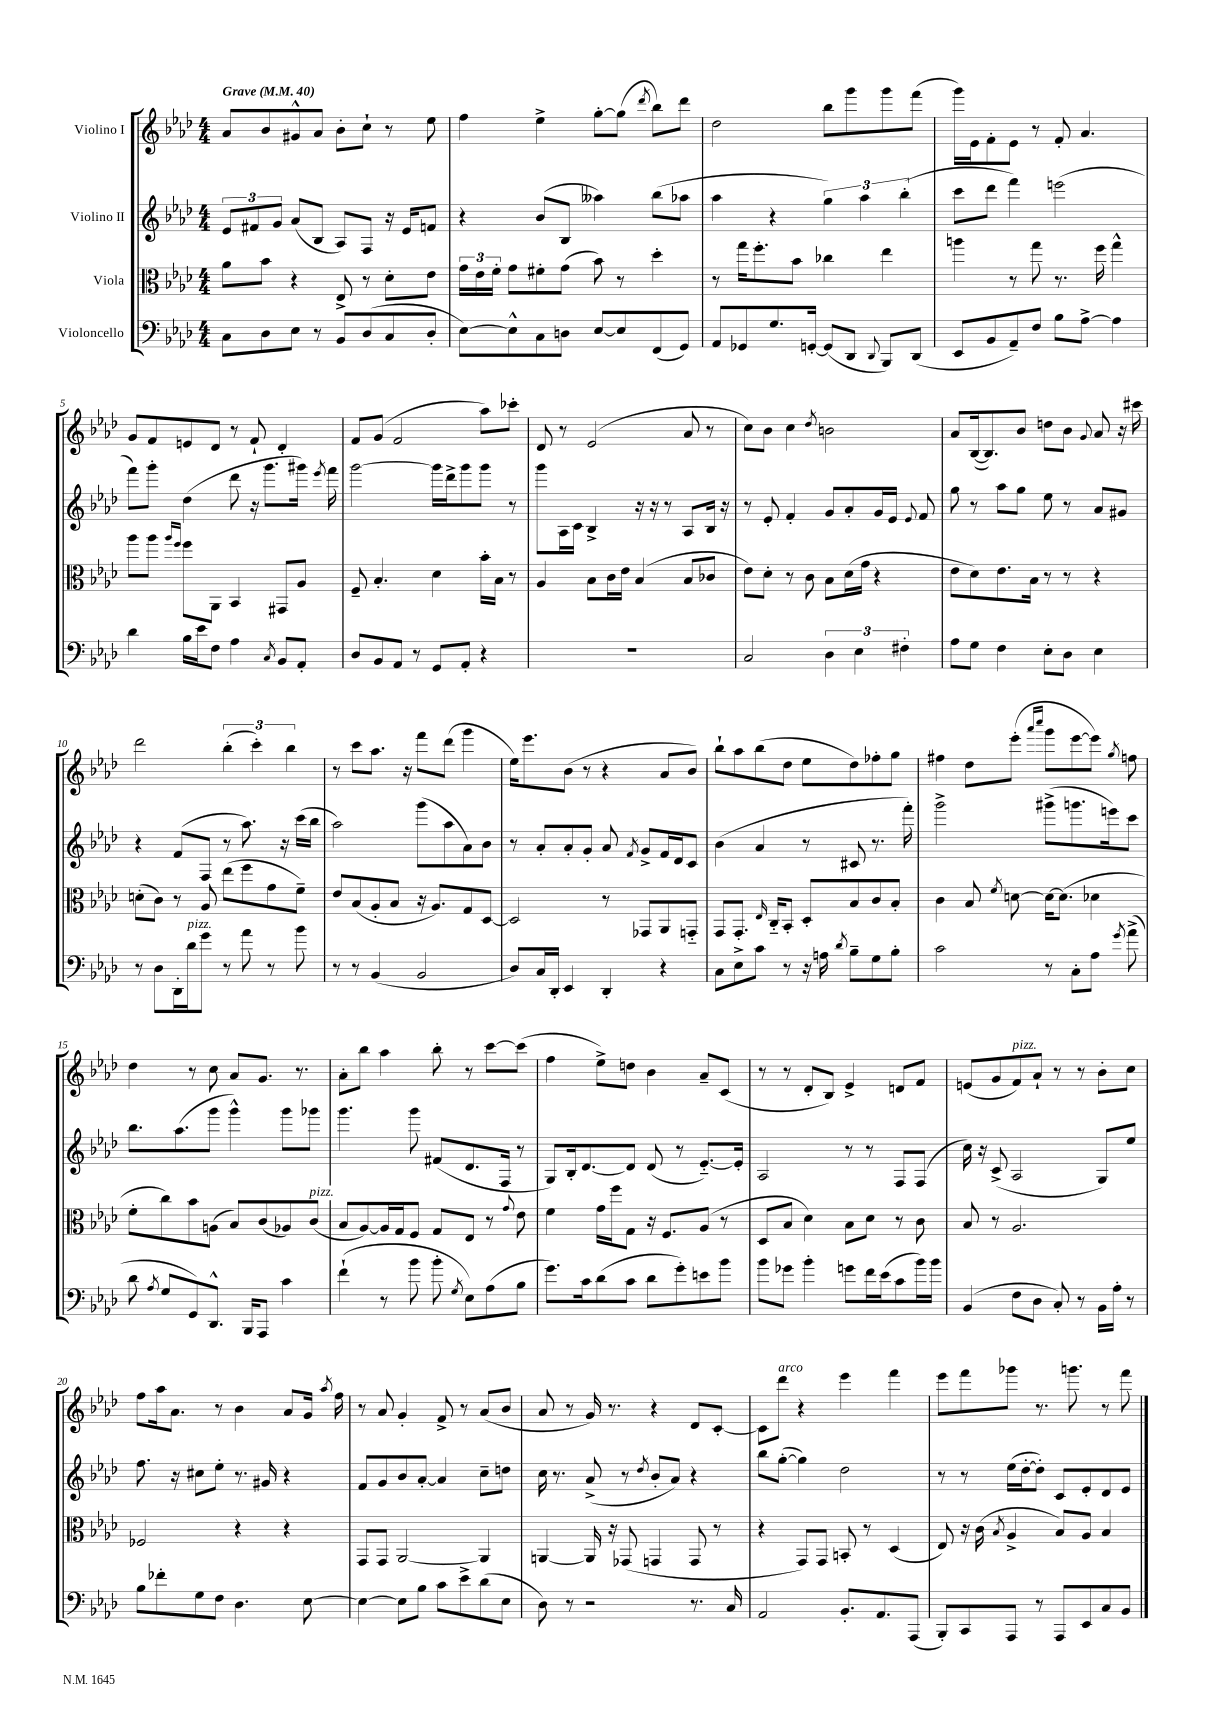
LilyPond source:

<<
\new StaffGroup <<
\new Staff = "s0" \with { instrumentName = "Violino I" } {
    \clef treble \key aes \major \numericTimeSignature \time 4/4 \tempo "Grave" 4 = 40
    \autoBeamOff aes'8[ bes'8 gis'8-^ aes'8] bes'8[-. c''8]-! r8 ees''8 |
    f''4 ees''4-> g''8[~-. g''8]( \acciaccatura { des'''8 } bes''8[) des'''8] |
    des''2 bes''8[ g'''8 g'''8 f'''8]( |
    g'''16[) ees'16 f'8-. ees'8] r8 f'8-. aes'4. |
    g'8[ f'8 e'8 des'8] r8 f'8-! des'4-. |
    f'8[ g'8]( f'2 aes''8[) ces'''8]-. |
    des'8 r8 ees'2( aes'8 r8 |
    c''8[) bes'8] c''4 \acciaccatura { des''8 } b'2 |
    aes'8[ bes16~( bes8.) bes'8] d''8[ bes'8] \appoggiatura { g'8 } aes'8 r16 cis'''16 |
    des'''2 \tuplet 3/2 { bes''4-.( c'''4-.) bes''4 } |
    r8 c'''8[ aes''8.] r16 f'''8[ des'''8]( g'''4 |
    ees''16[) ees'''8. bes'8]( r8 r4 aes'8[ bes'8]) |
    bes''8[-! aes''8 bes''8( des''8] ees''8[ des''8) fes''8-. g''8] |
    fis''4 des''8[ ees'''8]-.( \grace { aes'''16[ c''''16] } g'''8[ ees'''8~ ees'''8]) \acciaccatura { g''8 } f''8 |
    des''4 r8 c''8 aes'8[ g'8.] r8. |
    aes'8[-. bes''8] aes''4 bes''8-. r8 c'''8[~ c'''8]( |
    f''4 ees''8[->) d''8] bes'4 aes'8[-- c'8]( |
    r8 r8 des'8[-. bes8]) ees'4-> d'8[ f'8] |
    e'8[( g'8 f'8^\markup { \italic "pizz." }) aes'8]-! r8 r8 bes'8[-. c''8] |
    f''8[ aes''16 aes'8.] r8 bes'4 aes'8[ g'16] \acciaccatura { aes''8 } f''16 |
    r8 aes'8 g'4-. f'8-> r8 aes'8[( bes'8] |
    aes'8 r8 g'16) r8. r4 des'8[ c'8]~-. |
    c'8[ des'''8]^\markup { \italic "arco" } r4 ees'''4 f'''4 |
    ees'''8[ f'''8 ges'''8] r8. g'''8. r8 f'''8 \bar "|." |
}
\new Staff = "s1" \with { instrumentName = "Violino II" } {
    \clef treble \key aes \major \numericTimeSignature \time 4/4
    \autoBeamOff \tuplet 3/2 { ees'8[ fis'8 g'8] } aes'8[( bes8] aes8[) f8] r16 ees'16[ f'8] |
    r4 bes'8[( bes8] aeses''4) bes''8[( aes''8] |
    aes''4 r4 \tuplet 3/2 { g''4) aes''4 bes''4-.( } |
    c'''8[ des'''8] f'''4) e'''2( |
    f'''8[) g'''8]-. des''4( des'''8 r16 g'''8.[ gis'''16]) \acciaccatura { ees'''8 } f'''16 |
    g'''2~ g'''16[ des'''16-> g'''8 g'''8] r8 |
    g'''8[ aes16 c'16] bes4-> r16 r16 r8 aes8[ bes16] r16 |
    r8 ees'8-. f'4-. g'8[ aes'8-. g'16 ees'16] \appoggiatura { ees'8 } f'8 |
    g''8 r8 aes''8[ g''8] ees''8 r8 aes'8[ gis'8] |
    r4 f'8[( f8] r8 aes''8.) r16 c'''16[( bes''16] |
    aes''2) g'''8[( aes''8 aes'8) bes'8] |
    r8 aes'8[-. aes'8-. g'8]-. aes'8 \acciaccatura { f'8 } g'8[-> f'16 des'16 c'8] |
    bes'4( aes'4 r8 cis'8 r8. f'''16-.) |
    g'''2-> gis'''8[->( g'''8. e'''16) c'''8] |
    bes''8.[ aes''8.( g'''8] g'''4-^) g'''8[ ges'''8] |
    g'''4. g'''8 fis'8[( des'8. f16] r8 |
    g8[) bes16-. des'8.~ des'8] des'8( r8 ees'8.[~-_) ees'16]-. |
    aes2 r8 r8 f8[ f8]( |
    c''16) r16 c'8->( aes2 g8[) ees''8] |
    f''8. r16 cis''8[ ees''8]-. r8. gis'16 r4 |
    f'8[ g'8 bes'8 aes'8]~-. aes'4 c''8[-- d''8] |
    c''16 r8. aes'8->( r8 \acciaccatura { des''8 } bes'8[-. aes'8]) r4 |
    bes''8[ g''8]~-.( g''4) des''2 |
    r8 r8 ees''16[( des''16~-. des''8]-.) c'8[ ees'8-. des'8 ees'8] \bar "|." |
}
\new Staff = "s2" \with { instrumentName = "Viola" } {
    \clef alto \key aes \major \numericTimeSignature \time 4/4
    \autoBeamOff aes'8[ bes'8] r4 ees8-> r8 des'8[-. ees'8] |
    \tuplet 3/2 { g'16[ ees'16 f'16]-. } g'8[ fis'8-. g'8]( bes'8) r8 des''4-. |
    r8 g''16[ f''8.-. bes'8] ces''4 ees''4 |
    a''4 r8 g''8 r8. f''16 g''4-^ |
    aes''8[ aes''8] \grace { aes''16[ f''16] } f''8[ aes,8] bes,4 gis,8[ aes8] |
    f8-- bes4.-. des'4 bes'16[-. bes16] r8 |
    aes4 bes8[ c'16 ees'16] bes4( bes8[ ces'8] |
    ees'8[) des'8]-. r8 c'8 bes8[ des'16( g'16] r4 |
    ees'8[ des'8) ees'8. bes16] r8 r8 r4 |
    d'8[-.( c'8]) r8 aes8 ees''8[( f''8 g'8 f'8]--) |
    ees'8[ bes8( aes8-. bes8] r16 aes8.[) g8 des8]~ |
    des2 r8 ges,8[ aes,8 g,8]-_ |
    g,8[ g,8.]-. \grace { ees16 } c16[-_ bes,8]-. des8[-. bes8 c'8 bes8]-. |
    c'4 bes8 \acciaccatura { f'8 } d'8~ d'16[~ d'8.]( des'4 |
    f'8[-. c''8) bes'8 a8]( bes8[) c'8( aes8) c'8]^\markup { \italic "pizz." }( |
    bes8[ aes8~) aes16 g16 f8] g8[ ees8] r8 \appoggiatura { g'8 } ees'8 |
    f'4 g'16[ f''16 g8] r16 f8.[ aes8]( r8 |
    des8[ bes8] des'4) bes8[ des'8] r8 c'8 |
    bes8 r8 aes2. |
    fes2 r4 r4 |
    g,8[ g,8] aes,2~ aes,4 |
    a,4~ a,16 r16 ges,8( g,4 g,8 r8 |
    r4 g,8[) g,8] b,8-. r8 des4( |
    ees8) r16 c'16( \acciaccatura { bes8 } aes4-> bes8[) aes8] bes4 \bar "|." |
}
\new Staff = "s3" \with { instrumentName = "Violoncello" } {
    \clef bass \key aes \major \numericTimeSignature \time 4/4
    \autoBeamOff c8[ des8 ees8] r8 bes,8[ des8( c8 des8]-. |
    ees8[~) ees8-^ c8 d8] ees8[~ ees8 f,8( g,8]) |
    aes,8[ ges,8 g8. g,16]~-. g,8[( des,8] \appoggiatura { des,8 } bes,,8[) des,8]( |
    ees,8[ bes,8 aes,8--) f8] bes8[ aes8]~-> aes4 |
    des'4 bes16[ ees'16 f8] aes4 \acciaccatura { c8 } bes,8[ aes,8]-. |
    des8[ bes,8 aes,8] r8 g,8[ aes,8]-. r4 |
    R1 |
    c2 \tuplet 3/2 { des4 ees4 fis4-. } |
    aes8[ g8] f4 ees8[-. des8] ees4 |
    r8 des8[ des,16-. des'16^\markup { \italic "pizz." } g'8] r8 aes'8 r8 bes'8 |
    r8 r8 bes,4( bes,2 |
    des8[) c16 des,16]-. ees,4 des,4-. r4 |
    c8[ ees8-> c'8] r8 r16 a16 \acciaccatura { des'8 } bes8[-- g8 bes8]-. |
    c'2 r8 c8[-. aes8] \acciaccatura { g'8 } aes'8->( |
    des'8 \acciaccatura { aes8 } g8[ g,8) des,8.]-^ bes,,16[ aes,,8] c'4 |
    f'4-!( r8 bes'8 bes'8-. \acciaccatura { g8 } ees8[) aes8( bes8] |
    g'8.[) c'16 des'8( c'8] des'8[ g'8-.) e'8 bes'8] |
    bes'8[ ges'8] bes'4-. g'8[ f'16 ees'16( c'8 bes'16) bes'16] |
    bes,4( f8[ des8] c8-.) r8 bes,16[ aes16]-. r8 |
    bes8[ fes'8-. g8 f8] des4. ees8~ |
    ees4~ ees8[ bes8] c'8[ ees'8-> des'8( ees8] |
    des8) r8 r2 r8. c16 |
    aes,2 bes,8.[-. aes,8. aes,,8]( |
    bes,,8[-.) c,8 aes,,8] r8 aes,,8[ ees,8 c8 bes,8] \bar "|." |
}
>>
>>
